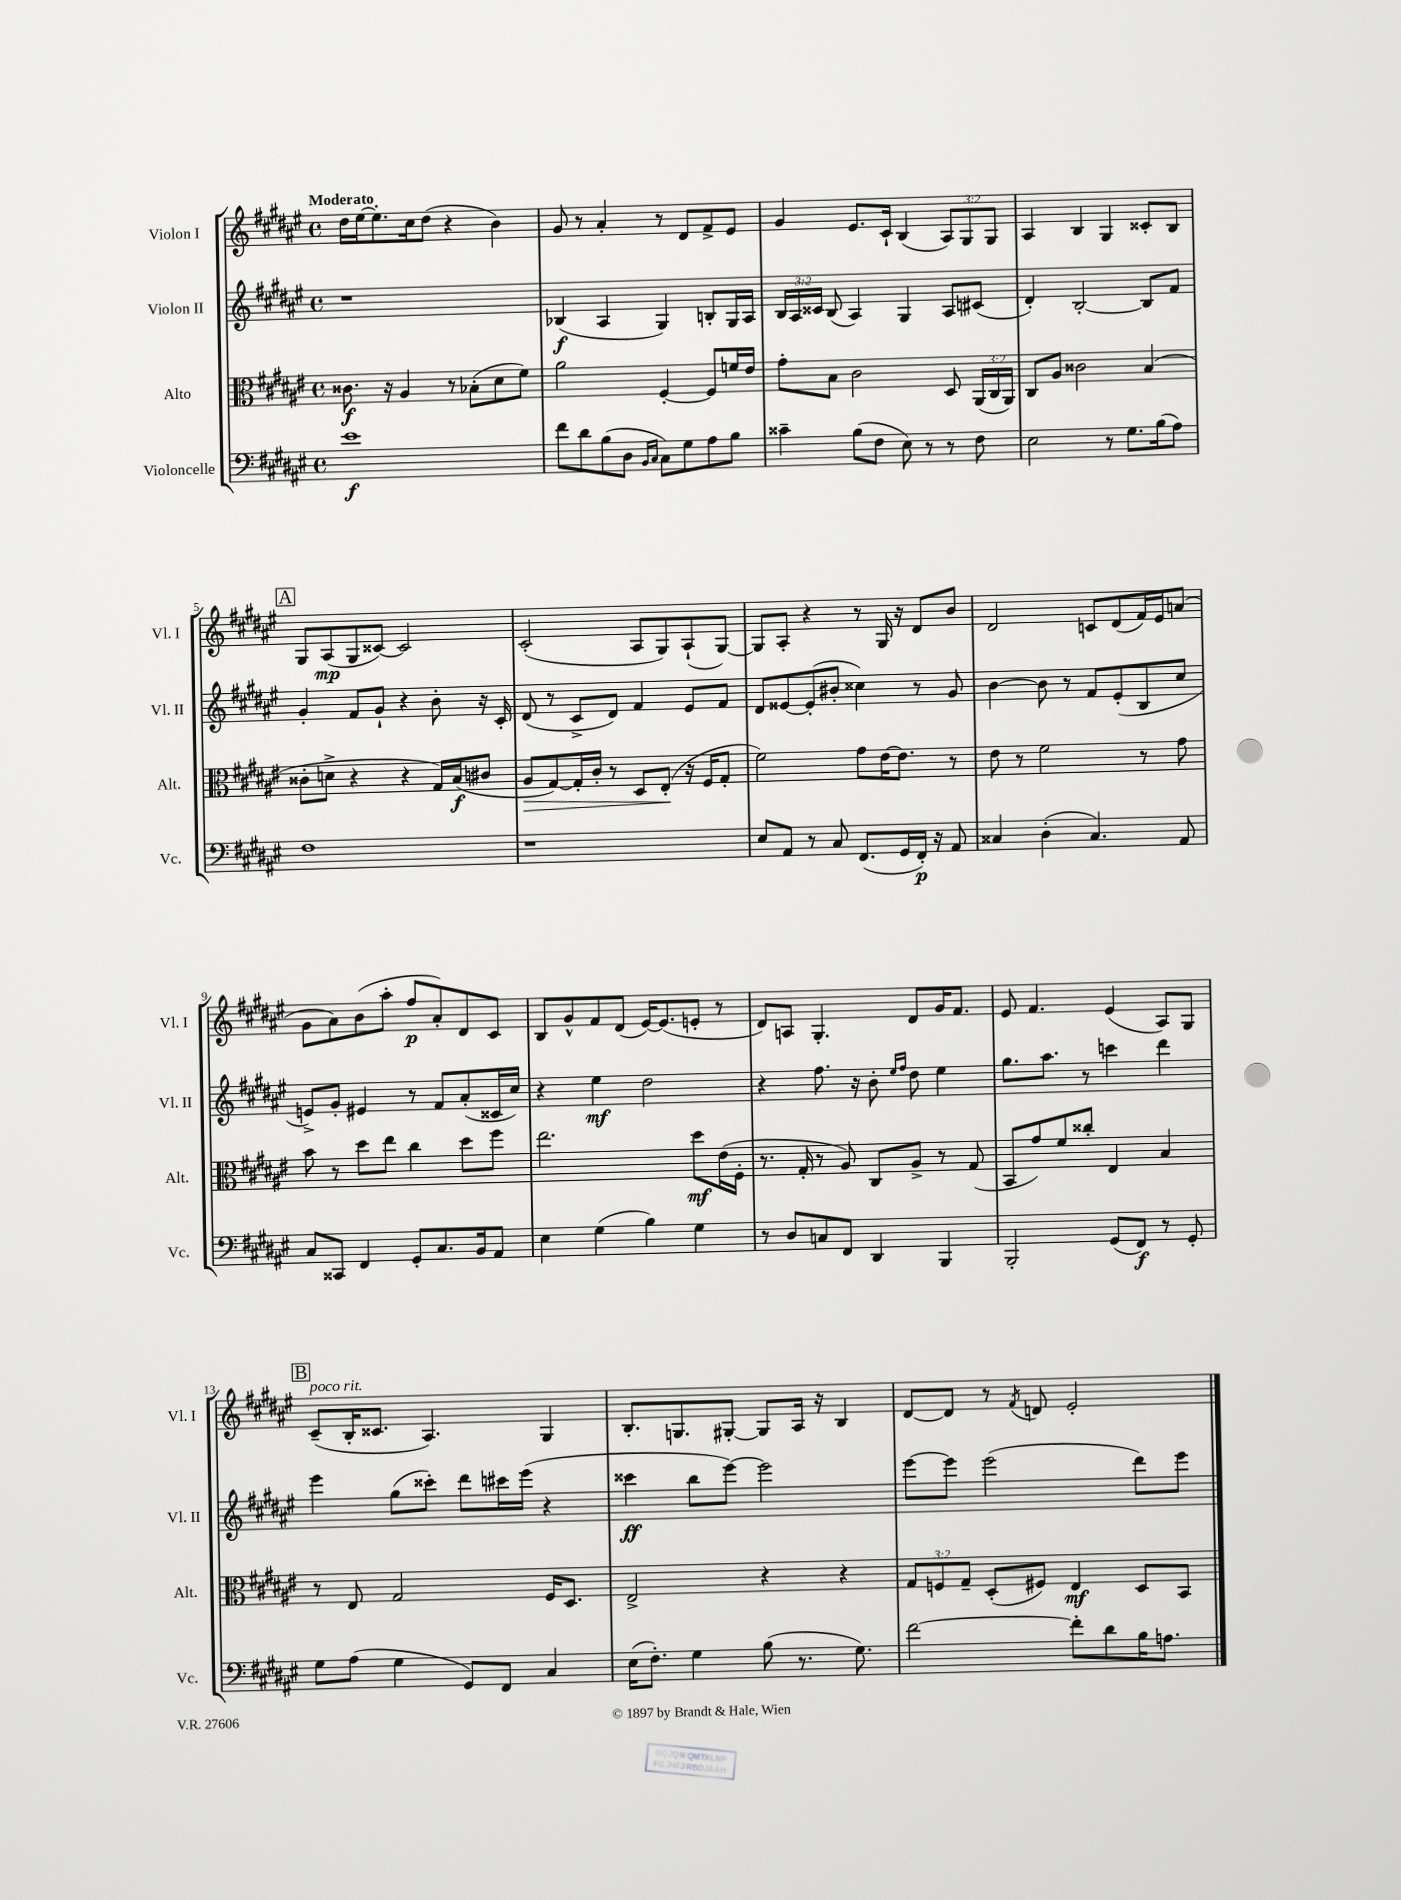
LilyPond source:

<<
\new StaffGroup <<
\new Staff = "s0" \with { instrumentName = "Violon I" shortInstrumentName = "Vl. I" } {
    \clef treble \key fis \major \defaultTimeSignature \time 4/4 \override Staff.TupletNumber.text = #tuplet-number::calc-fraction-text \tempo "Moderato"
    \autoBeamOff dis''16[ eis''16~ eis''8.-. cis''16 dis''8]( r4 b'4) |
    gis'8 r8 ais'4-. r8 dis'8[ fis'8-> eis'8] |
    gis'4 eis'8.[ cis'16]-! b4( \tuplet 3/2 { ais8[) gis8 gis8] } |
    ais4 b4 gis4 cisis'8[-. b8] |
    \mark \markup { \box "A" } gis8[ ais8\mp( gis8 cisis'8]~) cisis'2 |
    cis'2-.( ais8[ gis8) ais8-!( gis8]~) |
    gis8[ ais8]-. r4 r8 gis16 r16 dis'8[ b'8] |
    dis'2 c'8[ dis'8( fis'16) eis'16 a'8]( |
    gis'8[ ais'8) b'8( ais''8]-. fis''8[\p ais'8-.) dis'8 cis'8] |
    b8[ gis'8-^ fis'8 dis'8]( eis'16[~) eis'8.( e'8]-. r8 |
    dis'8[) a8] gis4.-. dis'8[ gis'16 fis'8.] |
    eis'8 fis'4. eis'4( ais8[) gis8] |
    \mark \markup { \box "B" } cis'8[--^\markup { \italic "poco rit." }( b16-. cisis'8.] ais4.) gis4 |
    b8.[-. g8. gis8]~-. gis8[ ais16] r16 b4 |
    dis'8[~ dis'8] r8 \acciaccatura { fis'8 } d'8 eis'2-. \bar "|." |
}
\new Staff = "s1" \with { instrumentName = "Violon II" shortInstrumentName = "Vl. II" } {
    \clef treble \key fis \major \defaultTimeSignature \time 4/4 \override Staff.TupletNumber.text = #tuplet-number::calc-fraction-text
    \autoBeamOff r1 |
    bes4\f( ais4 gis4) b8[-. gis16 ais16] |
    \tuplet 3/2 { b16[ ais16 cisis'16] } b8( ais4) gis4 ais8[ cis'8]( |
    dis'4-.) b2~-. b8[ fis'8] |
    \mark \markup { \box "A" } gis'4-. fis'8[ gis'8]-! r4 b'8-. r16 cis'16-. |
    dis'8( r8 cis'8[-> dis'8]) fis'4 eis'8[ fis'8] |
    dis'8[ eisis'8~ eisis'8-.( bis'8]-. cisis''4) r8 gis'8 |
    b'4~ b'8 r8 fis'8[ eis'8-.( b8 cis''8] |
    e'8[->) gis'8]-. eis'4 r8 fis'8[ ais'8-.( cisis'16 cis''16]) |
    r4 eis''4\mf dis''2 |
    r4 fis''8. r16 b'8-. \grace { eis''16[ fis''16] } dis''8 eis''4 |
    gis''8.[ ais''8.] r8 c'''4 dis'''4 |
    \mark \markup { \box "B" } eis'''4 gis''8[( cisis'''8]-.) dis'''8[ cis'''16 eis'''16]( r4 |
    cisis'''4\ff b''8[ eis'''8]~) eis'''2 |
    eis'''8[~ eis'''8] eis'''2( dis'''8[) eis'''8] \bar "|." |
}
\new Staff = "s2" \with { instrumentName = "Alto" shortInstrumentName = "Alt." } {
    \clef alto \key fis \major \defaultTimeSignature \time 4/4 \override Staff.TupletNumber.text = #tuplet-number::calc-fraction-text
    \autoBeamOff cisis'8.\f r16 ais4 r8 bes8[-.( dis'8 fis'8]) |
    ais'2 fis4~-. fis8[ f'16 eis'16] |
    gis'8[-. b8] cis'2 dis8 \tuplet 3/2 { ais,16[( cis16 ais,16]) } |
    cis8[ ais8] cisis'2 b4( |
    \mark \markup { \box "A" } cisis'8[-. d'8]-> r4 r4 gis16[) b16\f( cis'8] |
    ais8[\> gis8~) gis16-. cis'16]-. r8 dis8[ eis8]-.\!( r16 fis16[ gis8]-. |
    fis'2) gis'8[ eis'16~ eis'8.] r8 |
    eis'8 r8 fis'2 r8 gis'8 |
    b'8 r8 dis''8[ eis''8] cis''4 dis''8[ fis''8] |
    eis''2. dis''8[\mf eis'16( fis16]-. |
    r8. gis16-. r8 ais8) cis8[ ais8]-> r8 gis8( |
    b,8[ gis'8) fis'8 cisis''8]-. eis4 b4 |
    \mark \markup { \box "B" } r8 eis8 gis2 fis16[ dis8.] |
    eis2-> r4 r4 |
    \tuplet 3/2 { gis8[ f8 gis8]-- } dis8[-.( fis8]) eis4\mf dis8[ b,8] \bar "|." |
}
\new Staff = "s3" \with { instrumentName = "Violoncelle" shortInstrumentName = "Vc." } {
    \clef bass \key fis \major \defaultTimeSignature \time 4/4
    \autoBeamOff eis'1\f |
    fis'8[ dis'8 b8( dis8] \grace { b,16[ cis16] } cis8[) gis8 ais8 b8] |
    cisis'4-- b8[( fis8] eis8) r8 r8 fis8 |
    eis2 r8 gis8.[ b16( ais8]) |
    \mark \markup { \box "A" } fis1 |
    r1 |
    eis8[ ais,8] r8 cis8 fis,8.[( gis,16 fis,16]-.\p) r16 ais,8 |
    cisis4 dis4-.( cisis4.) ais,8 |
    cis8[ cisis,8] fis,4 gis,8[-. cis8. b,16 ais,8] |
    eis4 gis4( b4) gis4 |
    r8 dis8[ c8 fis,8] dis,4 b,,4 |
    b,,2-. gis,8[( fis,8]\f) r8 gis,8-. |
    \mark \markup { \box "B" } gis8[ ais8]( gis4 gis,8[) fis,8] cis4 |
    eis16[( fis8.]-.) gis4 b8( r8. gis8.) |
    fis'2~ fis'8[-. dis'8 b16 a8.] \bar "|." |
}
>>
>>
